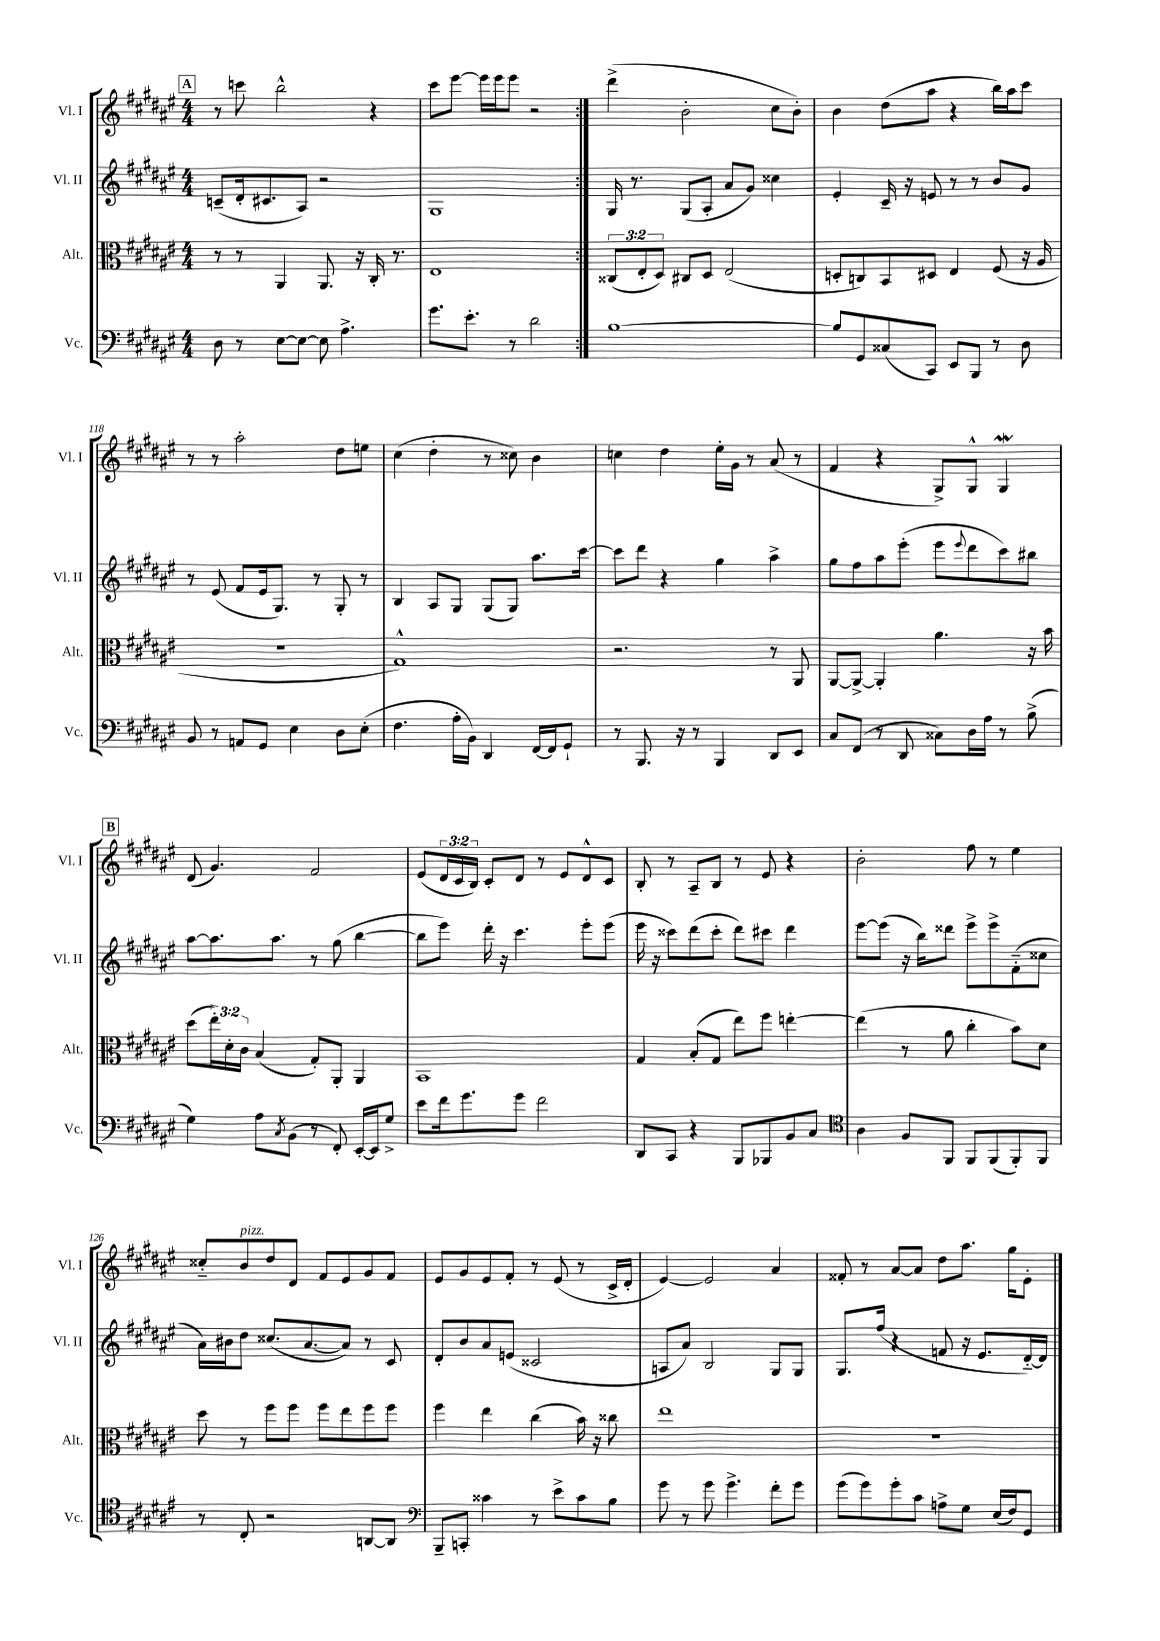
<<
\new StaffGroup <<
\new Staff = "s0" \with { instrumentName = "Vl. I" shortInstrumentName = "Vl. I" } {
    \clef treble \key fis \major \numericTimeSignature \time 4/4 \override Staff.TupletNumber.text = #tuplet-number::calc-fraction-text
    \repeat volta 2 { \mark \markup { \box "A" } r8 c'''8 b''2-^ r4 |
    cis'''8 eis'''8~ eis'''16 eis'''16 eis'''8 r2 | }
    dis'''4->( b'2-. cis''8 b'8-.) |
    b'4 dis''8( ais''8 r4 b''16) ais''16 cis'''8 |
    r8 r8 ais''2-. dis''8 e''8 |
    cis''4( dis''4-. r8 cisis''8) b'4 |
    c''4 dis''4 eis''16-. gis'16 r8 ais'8( r8 |
    fis'4 r4 gis8->) gis8-^ gis4\mordent |
    \mark \markup { \box "B" } dis'8( gis'4.) fis'2 |
    eis'8( \tuplet 3/2 { dis'16 cis'16 b16) } cis'8-. dis'8 r8 eis'8 dis'8-^ cis'8 |
    b8-. r8 ais8-- b8 r8 eis'8 r4 |
    b'2-. fis''8 r8 eis''4 |
    cisis''8-_ b'8^\markup { \italic "pizz." } dis''8 dis'8 fis'8 eis'8 gis'8 fis'8 |
    eis'8 gis'8 eis'8 fis'8-. r8 eis'8( r8 cis'16-> dis'16-. |
    eis'4~) eis'2 ais'4 |
    fisis'8-. r8 ais'8~ ais'8 dis''8 ais''8. gis''16 eis'8-. \bar "|." |
}
\new Staff = "s1" \with { instrumentName = "Vl. II" shortInstrumentName = "Vl. II" } {
    \clef treble \key fis \major \numericTimeSignature \time 4/4
    \repeat volta 2 { \mark \markup { \box "A" } c'8--( dis'16-. cis'8. ais8) r2 |
    gis1 | }
    gis16 r8. gis8( ais8-. ais'8 gis'8) cisis''4 |
    eis'4-. cis'16-- r16 e'8 r8 r8 b'8 gis'8 |
    r8 eis'8( fis'8 eis'16 gis8.) r8 gis8-. r8 |
    b4 ais8 gis8 gis8( gis8) ais''8. cis'''16~ |
    cis'''8 dis'''8 r4 gis''4 ais''4-> |
    gis''8 fis''8 ais''8 eis'''8-.( eis'''8 \appoggiatura { eis'''8 } dis'''8 cis'''8) bis''8 |
    \mark \markup { \box "B" } ais''8~ ais''8. ais''8. r8 gis''8( b''4~ |
    b''8 eis'''8) dis'''16-. r16 cis'''4. eis'''8-. eis'''8( |
    eis'''16 r16 cisis'''8) dis'''8( cisis'''8-. dis'''8) cis'''8 dis'''4 |
    eis'''8~ eis'''8( r16 b''16) disis'''8 eis'''8-> eis'''8-> fis'8-_( cisis''8 |
    ais'16) bis'16 dis''8 cisis''8.( ais'8.~ ais'8) r8 cis'8 |
    dis'8-. b'8 ais'8 e'8( cisis'2 |
    a8 ais'8) b2 gis8 gis8 |
    gis8. fis''16( r4 f'8 r16 eis'8. dis'16~-_) dis'16 \bar "|." |
}
\new Staff = "s2" \with { instrumentName = "Alt." shortInstrumentName = "Alt." } {
    \clef alto \key fis \major \numericTimeSignature \time 4/4 \override Staff.TupletNumber.text = #tuplet-number::calc-fraction-text
    \repeat volta 2 { \mark \markup { \box "A" } r8 r8 ais,4 ais,8. r16 cis16-. r8. |
    eis1 | }
    \tuplet 3/2 { cisis8( eis8-. dis8) } cis8 dis8 eis2( |
    d8-. c8) b,8 dis8 eis4 fis8( r16 ais16 |
    R1 |
    gis1-^) |
    r2. r8 ais,8 |
    ais,8~ ais,8~-> ais,4-. ais'4. r16 b'16 |
    \mark \markup { \box "B" } dis''8( \tuplet 3/2 { eis''16-.) dis'16-. cis'16 } b4( gis8-.) ais,8-. ais,4 |
    b,1 |
    gis4 b8-.( gis8 eis''8) fis''8 e''4~-. |
    e''4( r8 ais'8 cis''4-. b'8) dis'8 |
    dis''8 r8 fis''8 fis''8 fis''8 eis''8 fis''8 fis''8 |
    fis''4 eis''4 cis''4( b'16) r16 cisis''8 |
    eis''1 |
    R1 \bar "|." |
}
\new Staff = "s3" \with { instrumentName = "Vc." shortInstrumentName = "Vc." } {
    \clef bass \key fis \major \numericTimeSignature \time 4/4
    \repeat volta 2 { \mark \markup { \box "A" } dis8 r8 eis8~ eis8~ eis8 ais4.-> |
    gis'8. eis'8.-. r8 dis'2 | }
    b1~ |
    b8 gis,8 cisis8( cis,8) eis,8 b,,8 r8 dis8 |
    b,8 r8 a,8 gis,8 eis4 dis8 eis8-.( |
    fis4. ais16-. b,16) dis,4 fis,16~ fis,16 gis,8-! |
    r8 b,,8. r16 r8 b,,4 dis,8 eis,8 |
    cis8 fis,8( r8 dis,8 cisis8) dis16 ais16 r8 b8->( |
    \mark \markup { \box "B" } gis4) ais8 \acciaccatura { cis8 } b,8( r8 fis,8-.) eis,16~-. eis,16 gis8-> |
    eis'8 fis'16 gis'8. gis'8 fis'2 |
    dis,8 cis,8 r4 b,,8 bes,,8 b,8 cis8 |
    \clef tenor ais4 fis8 fis,8 fis,8 fis,8( fis,8-.) fis,8 |
    r8 cis8-. r2 a,8~ a,8 |
    \clef bass b,,8-- c,8-. cisis'4 r8 eis'8-> cisis'8 b8 |
    gis'8 r8 gis'8 gis'4.-> fis'8-. gis'8 |
    gis'8( gis'8) gis'8-. cis'8 a8-> gis8 eis16( fis16) gis,8 \bar "|." |
}
>>
>>
\layout { \context { \Score currentBarNumber = #114 } }
